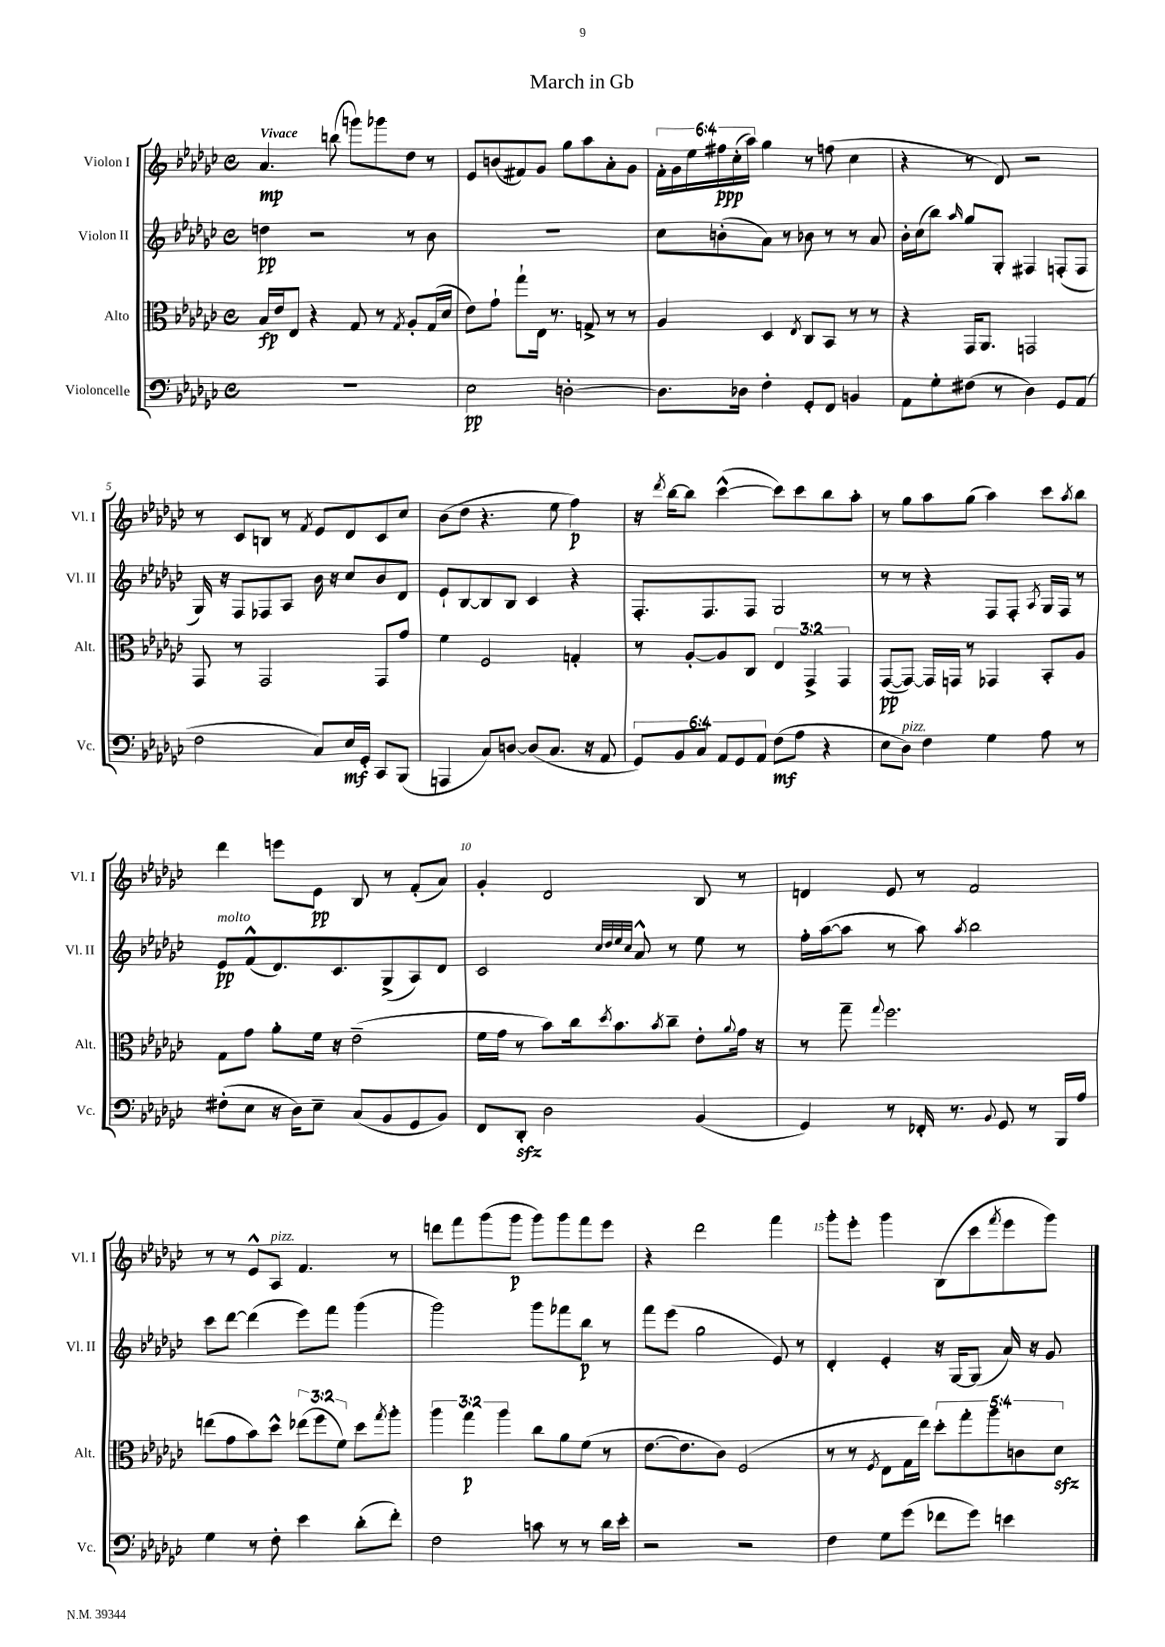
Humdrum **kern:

**kern	**kern	**kern	**kern
*staff4	*staff3	*staff2	*staff1
*clefF4	*clefC3	*clefG2	*clefG2
*k[b-e-a-d-g-c-]	*k[b-e-a-d-g-c-]	*k[b-e-a-d-g-c-]	*k[b-e-a-d-g-c-]
*M4/4	*M4/4	*M4/4	*M4/4
*met(c)	*met(c)	*met(c)	*met(c)
1r	16B-	4dd	4.a-
.	16e-	.	.
.	8E-	.	.
.	4r	2r	.
.	.	.	(8bb
.	8G-	.	8ggg)
.	8r	.	8ggg-
.	8qG-	.	.
.	8A-'	8r	8dd-
.	(16G-	8b-	8r
.	16d-	.	.
=	=	=	=
2E-	8e-)	1r	8e-
.	8g-`	.	(8b
.	8gg-`	.	8f#)
.	16E-	.	8g-
.	8.r	.	.
[2D'	.	.	8gg-
.	8G^	.	8aa-
.	8r	.	8a-'
.	8r	.	8g-
=	=	=	=
8.D]	4A-	8cc-	24f'
.	.	.	24g-
.	.	.	24ee-
.	.	(8b'	24ff#
.	.	.	(24cc-'
16D-	.	.	.
.	.	.	24aa-)
4F'	4D-	8a-)	4gg-
.	.	8r	.
.	8qE-	.	.
8GG-'	8C-	8b-	8r
8FF	8BB-	8r	(8ff
4BB	8r	8r	4cc-
.	8r	8a-	.
=	=	=	=
8AA-	4r	16b-'	4r
.	.	(16cc-	.
8G-'	.	8bb-)	.
.	.	16qqaa-	.
(8F#	16GG-	8gg-	8r
.	8.AA-	.	.
8r	.	8G-'	8d-)
4D-)	2GG	4F#	2r
8GG-	.	(8F'	.
(8AA-	.	8F	.
=	=	=	=
2F	8GG-	16G-)	8r
.	.	16r	.
.	8r	8F	8c-
.	2GG-	8F-	8B
.	.	8A-	8r
.	.	.	8qf
8C-)	.	16b-	8e-
.	.	16r	.
16E-	.	8cc-	8d-
16GG-'	.	.	.
8CC-	8GG-	8b-	8c-
(8BBB-	8g-	8d-	8cc-
=	=	=	=
4AAA	4f	8e-`	(8b-
.	.	[8B-	8dd-
8C-)	2F	8B-]	4.r
[8D	.	8B-	.
(8D]	.	4c-	.
8.C-	.	.	8ee-
.	4G'	4r	4ff)
16r	.	.	.
8AA-	.	.	.
=	=	=	=
12GG-)	8r	8.F'	16r
.	.	.	8qddd-
.	.	.	[16bb-
12BB-	.	.	.
.	[8A-'	.	8bb-]
12C-	.	.	.
.	.	8.F	.
12AA-	8A-]	.	([4ccc-^^
12GG-	.	.	.
.	8C-	8F	.
12AA-	.	.	.
(8F	6E-	2G-	8ccc-])
8A-	.	.	8ccc-
.	6GG-^	.	.
4r	.	.	8bb-
.	6GG-	.	.
.	.	.	8aa-'
=	=	=	=
8E-	([8GG-	8r	8r
8D-)	8GG-_)	8r	8gg-
4F	16GG-]	4r	8aa-
.	16GG	.	.
.	8r	.	(8gg-
4G-	4GG-	8F	4aa-)
.	.	8F'	.
.	.	8qA-	.
8A-	8BB-'	16G-	8ccc-
.	.	16F	.
.	.	.	8qaa-
8r	8A-	8r	8bb-
=	=	=	=
(8F#'	8G-	8e-	4ddd-
8E-	8g-	(8f^^	.
16r	8a-'	8.d-)	8eee
16D-)	.	.	.
8E-~	16f	.	8e-
.	16r	8.c-	.
(8C-	(2e-~	.	8B-
8BB-	.	(8G-^	8r
8GG-	.	8A-)	(8f'
8BB-)	.	8d-	8a-)
=	=	=	=
8FF	16f	2c-	4g-'
.	16g-	.	.
8DD-'	8r	.	.
2D-	8b-)	.	2d-
.	16cc-	.	.
.	8qdd-	.	.
.	8.b-	.	.
.	.	32qqcc-	.
.	.	32qqdd-	.
.	.	32qqee-	.
.	.	32qqcc-	.
.	.	8a-^^	.
.	8qb-	.	.
.	8cc-~	8r	.
(4BB-	8e-'	8ee-	8B-
.	8qqa-	.	.
.	16g-	8r	8r
.	16r	.	.
=	=	=	=
4GG-)	8r	16ff'	4d
.	.	([16aa-	.
.	8gg-~	8aa-]	.
.	8qqgg-	.	.
8r	2.ff	8r	8e-
16FF-'	.	8aa-)	8r
8.r	.	.	.
.	.	8qaa-	.
.	.	2bb-	2f
8qqBB-	.	.	.
8GG-	.	.	.
8r	.	.	.
16BBB-	.	.	.
16A-	.	.	.
=	=	=	=
4G-	(8ee	8ccc-	8r
.	8g-	[8ddd-	8r
8r	8b-)	(4ddd-]	8e-^^
8F'	8dd-^^	.	8A-
4e-	(12ee-	8eee-)	4.f
.	12ff	.	.
.	.	8fff	.
.	12f)	.	.
(8d-'	8dd-	(4ggg-	.
.	8qgg-	.	.
8f')	8aa-'	.	8r
=	=	=	=
2F	6aa-	2ggg-)	8ddd
.	.	.	8fff
.	6gg-	.	.
.	.	.	(8ggg-
.	6aa-	.	.
.	.	.	8ggg-
8c	8cc-	8ggg-	8ggg-)
8r	8a-	8fff-	8ggg-
8r	(8f	8bb-	8fff
16d-	8r	8r	8eee-
16e-'	.	.	.
=	=	=	=
2r	[8.e-	8fff	4r
.	.	(8eee-	.
.	8.e-]	.	.
.	.	2gg-	2ddd-
.	8c-)	.	.
2r	(2F	.	.
.	.	8e-)	4fff
.	.	8r	.
=	=	=	=
4F	8r	4d-'	8ggg-'
.	8r	.	8eee-'
.	8qF	.	.
8G-	8E-	4e-'	4ggg-
(8g-	16G-	.	.
.	16ee-)	.	.
8f-	10dd-'	16r	(8B-
.	.	[16G-	.
.	10gg-'	.	.
8g-)	.	(8G-]	8ccc-
.	10aa-	.	.
.	.	.	8qfff
4e	.	16a-)	8eee-
.	10c	.	.
.	.	16r	.
.	.	8g-	8ggg-)
.	10d-	.	.
==	==	==	==
*-	*-	*-	*-
